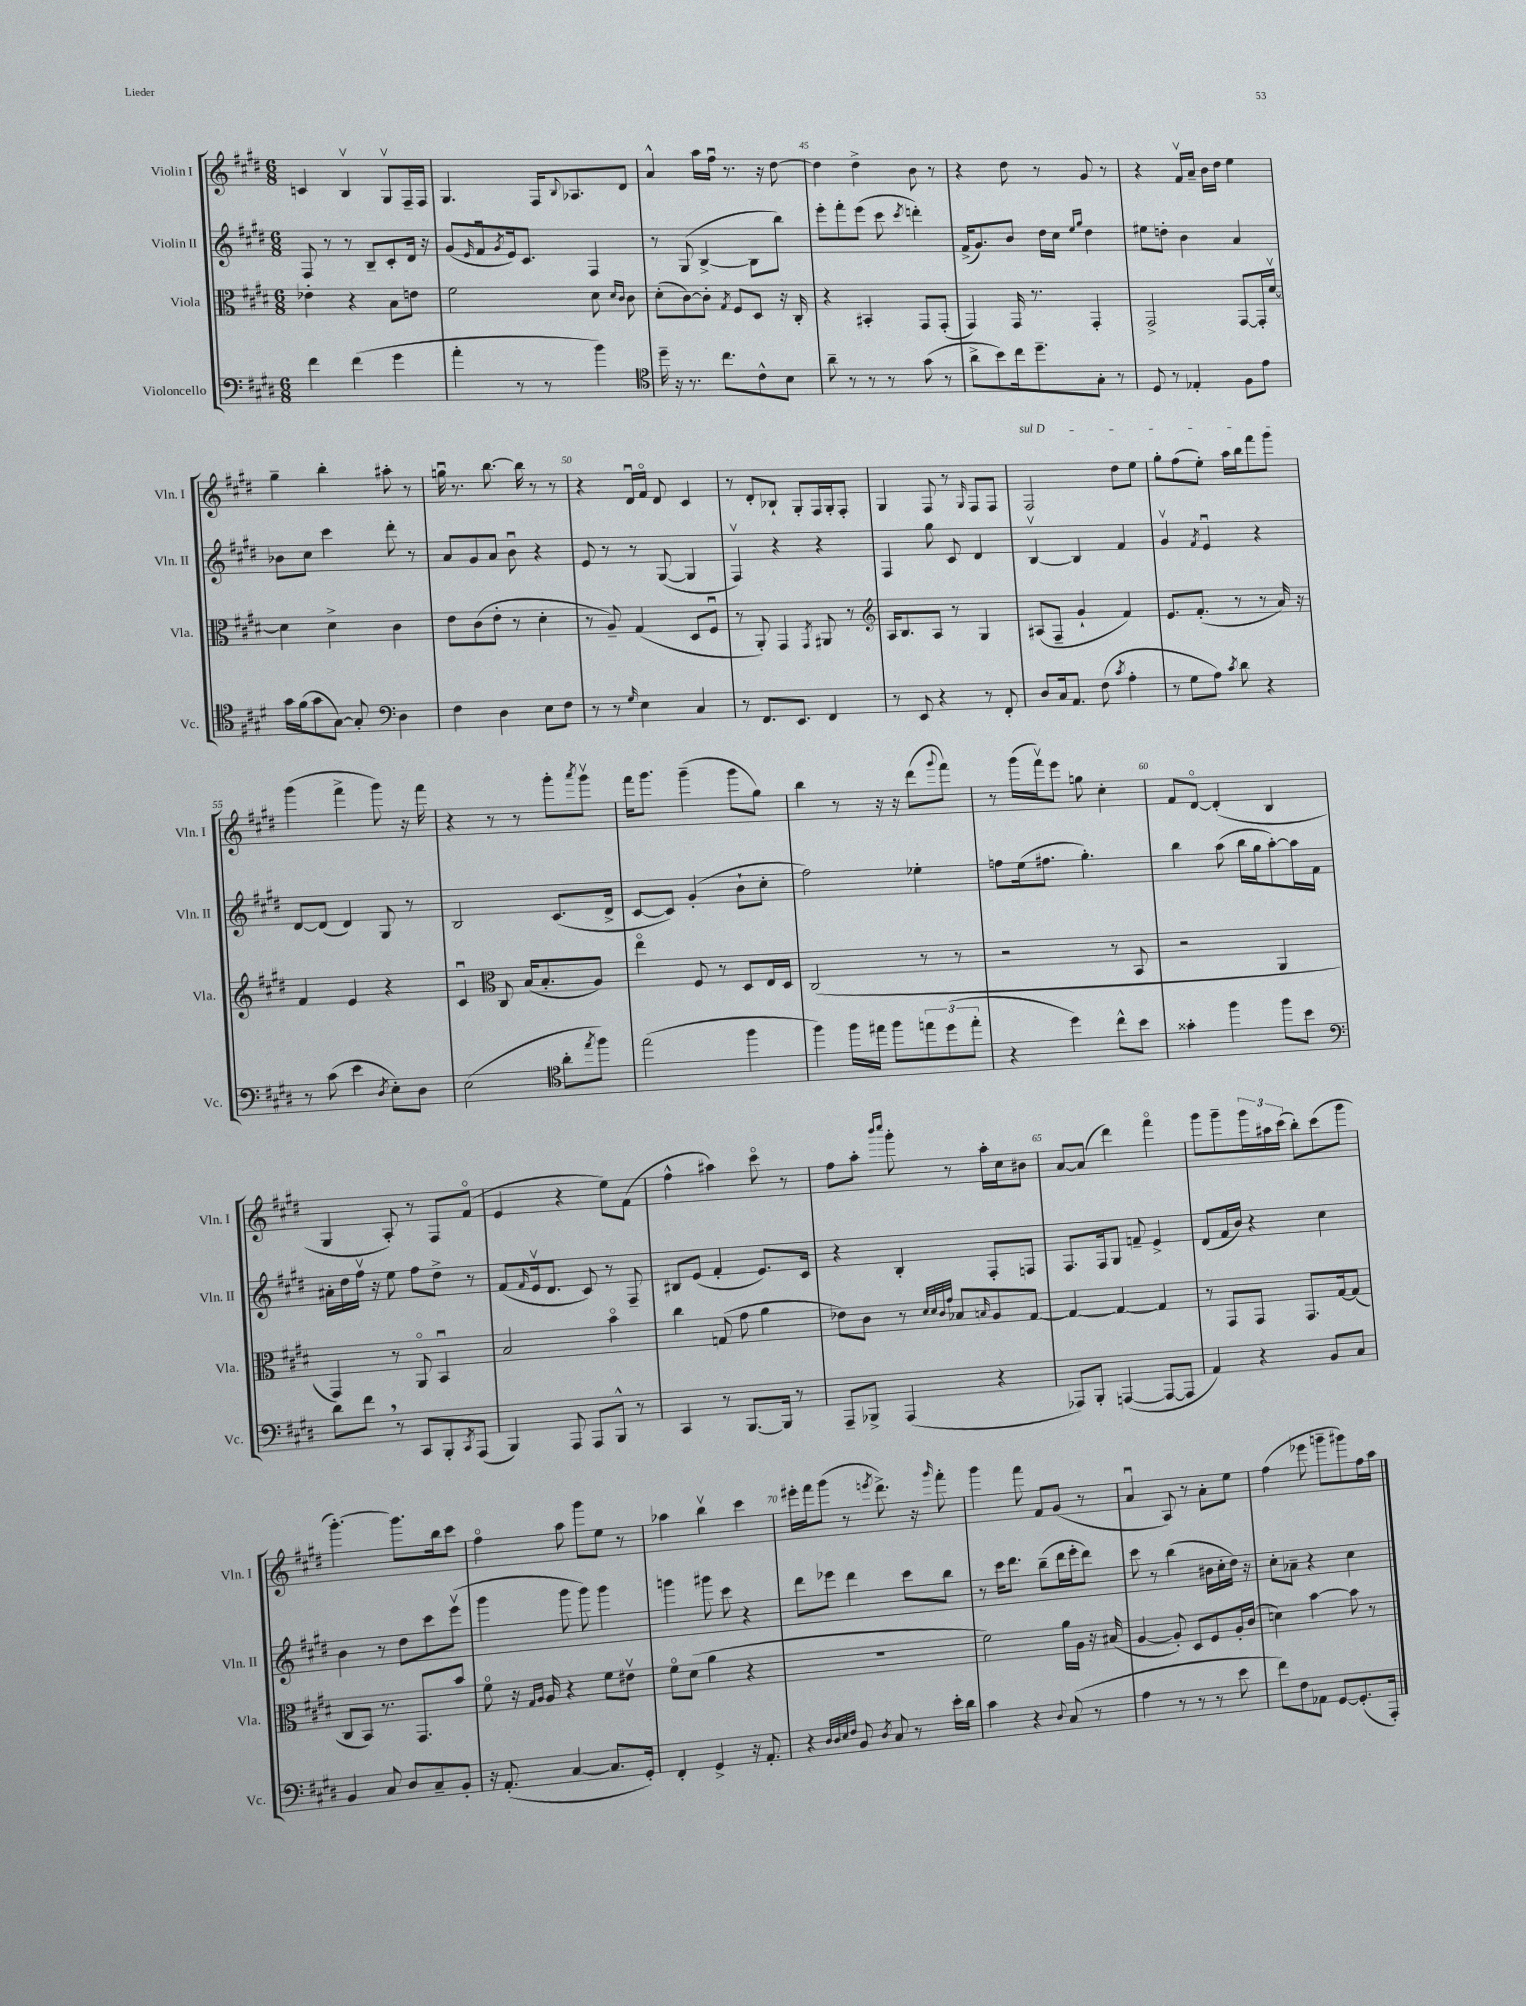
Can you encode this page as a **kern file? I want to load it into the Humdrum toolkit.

**kern	**kern	**kern	**kern
*part4	*part3	*part2	*part1
*staff4	*staff3	*staff2	*staff1
*I"Violoncello	*I"Viola	*I"Violin II	*I"Violin I
*I'Vc.	*I'Vla.	*I'Vln. II	*I'Vln. I
*clefF4	*clefC3	*clefG2	*clefG2
*k[f#c#g#d#]	*k[f#c#g#d#]	*k[f#c#g#d#]	*k[f#c#g#d#]
*M6/8	*M6/8	*M6/8	*M6/8
=42	=42	=42	=42
4f#\	4e-X'\	8F#/	4cn/
.	.	8r	.
(4f#\	4r	8r	4Bv/
.	.	8B~/L	.
4g#\	8B\L	8c#'/	8G#v/L
.	8en\J	16d#/Jk	16F#~/L
.	.	16r	16F#/JJ
=43	=43	=43	=43
4a'\	2f#\	(8g#/L	4.G#/
.	.	16qqe/	.
.	.	8f#u/	.
.	.	8qg#/	.
8r	.	16e/k)	.
.	.	8.c#/J	.
8r	.	.	16F#/KL
.	.	.	8qqB/
.	.	.	8.A-X/
4b\)	8d#\	4F#/	.
.	16qqd#/LL	.	.
.	16qqc#/JJ	.	.
.	8c#\	.	8d#/J
=44	=44	=44	=44
*clefC4	*	*	*
16dd#~\	(8d#'\L	8r	4a^^/
16r	.	.	.
8.r	[8c#\)	(8G#/	.
.	8c#'\J]	[4B^/	16aa\LL
8.cc#\L	.	.	16ff#u\JJ
.	8qG#/	.	.
.	8F#/L	.	8.r
8c#^^\	8D#/J	8B\L]	.
.	.	.	16r
8B\J	16r	8bb\J)	[8dd#\
.	16C#'/	.	.
=45	=45	=45	=45
8a~\	4r	8eee'\L	4dd#\]
8r	.	8fff#'\	.
8r	4BB#X'/	(8eee\J	4dd#^\
8r	.	8ccc#\	.
.	.	8qccc#/	.
(8g#\	8GG#/L	4dddn'\)	8b\
8r	(8GG#'/J	.	8r
=46	=46	=46	=46
8a^\L	4GG#/)	(16f#^/KL	4r
.	.	8.g#/)	.
8b\)	.	.	.
16cc#\k	16GG#/	8b/J	8dd#\
8.dd#~\	8.r	.	.
.	.	16dd#\LL	8r
.	.	16cc#\JJ	.
.	.	16qqee/LL	.
.	.	16qqgg#/JJ	.
8G#'\J	4GG#'/	4dd#\	8g#/
8r	.	.	8r
=47	=47	=47	=47
8D#/	2GG#^/	8ee#X\L	4r
8r	.	8ddn'\J	.
4E-X'/	.	4b\	16f#v/LL
.	.	.	16a~/JJ
.	.	.	16b\LL
.	.	.	16dd#\JJ
8F#\L	[8GG#/L	4a/	4ee\
8e\J	16GG#'/L]	.	.
.	[16d#v/JJ	.	.
!!LO:LB:g=z
=48	=48	=48	=48
16g#\LL	4d#\]	8b-X\L	4gg#~\
(16f#\J	.	.	.
8g#\	.	8cc#\J	.
[8G#\J)	4d#^\	4ccc#\	4bb'\
8G#'/]	.	.	.
*clefF4	*	*	*
4D#\	4c#\	8ddd#'\	8aa#X'\
.	.	8r	8r
=49	=49	=49	=49
4F#\	8e\L	8a/L	16ggnu\
.	.	.	8.r
.	(8c#\	8g#/	.
4D#\	8e'\J	8a/J	[8.bb\
.	8r	8bu\	.
.	.	.	16bb\]
8E\L	4d#'\	4r	8r
8F#\J	.	.	8r
=50	=50	=50	=50
8r	8r	8e/	4r
8r	8A~/)	8r	.
16qqG#/	.	.	.
4E\	(4G#/	8r	16d#u/LL
.	.	.	16f#/JJ
.	.	([8G#/	8d#/
4C#/	8D#/L	4G#/]	4c#/
.	8F#u/J	.	.
=51	=51	=51	=51
8r	8r	4F#v/)	8r
8.FF#/L	8AA'/)	.	8d#'/L
.	4GG#/	4r	8B-X`/J
8.EE/J	.	.	.
.	.	.	8G#'/L
.	8qGG#/	.	.
4FF#/	8AA#X/	4r	16F#/L
.	.	.	16G#'/J
.	8r	.	8F#'/J
=52	=52	=52	=52
*	*clefG2	*	*
8r	16A/KL	4F#/	4G#/
.	8.B/	.	.
8EE/	.	.	.
4r	8A/J	8gg#\	8F#/
.	8r	8c#/	8r
.	.	.	16qqG#/
8r	4G#/	4d#/	8F#/L
8FF#'/	.	.	8F#/J
=53	=53	=53	=53
!	!	!	!LO:TX:a:i:t=sul D
8D#/L	(8A#X/L	[4Bv/	2F#/
16C#/k	8F#~/J	.	.
8.AA/J	.	.	.
.	4g#`/	4B/]	.
(8F#\	.	.	.
8qc#/	.	.	.
4A'\	4f#/)	4f#/	8dd#\L
.	.	.	8ee\J
=54	=54	=54	=54
8r	8.e/L	4g#v/	8gg#'\L
8G#\L	.	.	(8ff#\
.	(8.f#'/J	.	.
.	.	8qf#/	.
8A\J)	.	4eu/	8ee'\J)
8qc#/	.	.	.
8d#\	8r	.	16aa\LL
.	.	.	16bb\J
4r	8r	4r	8fff#\
.	16a/)	.	8ggg#\J
.	16r	.	.
!!LO:LB:g=z
=55	=55	=55	=55
8r	4f#/	[8d#/L	(4ggg#\
(8c#\	.	(8d#/J]	.
4e\	4e/	4d#/)	4fff#^\
8qD#/	.	.	.
8E'\L)	4r	8G#/	8ggg#\)
8D#\J	.	8r	16r
.	.	.	16fff#\
=56	=56	=56	=56
(2E\	4c#u/	2B/	4r
*	*clefC3	*	*
.	8C#/	.	8r
.	(16B/KL	.	8r
.	8.B'/	.	.
*clefC4	*	*	*
8a'\L	.	(8.c#/L	8ggg#'\L
8qee/	.	.	8qaaa/
8ff#\J)	8A/J)	.	8ggg#v\J
.	.	16d#^/Jk	.
=57	=57	=57	=57
(2ee\	4ee\	[8c#/L	16fff#\KL
.	.	.	8.ggg#\J
.	.	8c#/J])	.
.	8F#/	(4g#'/	(4ggg#~\
.	8r	.	.
4ff#\	8D#/L	8b`\L	8ggg#\L
.	16E/L	8cc#'\J	8gg#\J)
.	16D#/JJ	.	.
=58	=58	=58	=58
4ff#\)	(2C#/	2ff#\)	4bb\
16ff#\LL	.	.	8r
16ee#X\JJ	.	.	.
8ff#\L	.	.	16r
.	.	.	16r
12een\	8r	4ee-X'\	(8ddd#\L
(12dd#\	.	.	.
.	.	.	8qqggg#/
.	8r	.	8fff#\J)
12ee'\J	.	.	.
=59	=59	=59	=59
4r	2r	8ffn\L	8r
.	.	(16ee\k	(16ggg#\LL
.	.	8.ff#X\J	16fff#v\J)
4dd#\)	.	.	8eee\J
.	.	4.gg#'\)	8ggn\
8cc#^^\L	8r	.	4cc#'\
8b\J	8BB/	.	.
=60	=60	=60	=60
4g##X'\	2r	4bb\	8f#/L
.	.	.	[8d#/J
4ff#\	.	(8aa\	(4d#'/]
.	.	16bb\LL	.
.	.	16gg#\J	.
8ff#\L	4AA/	[8aa'\)	4B/
8b\J	.	16aa\L]	.
.	.	16f#\JJ	.
!!LO:LB:g=z
=61	=61	=61	=61
*clefF4	*	*	*
8d#\L	4GG#/)	16a#X'\LL	4G#/
.	.	16dd#\	.
8f#,\J	.	16ff#v\JJ	.
.	.	16r	.
8r	8r	8ee\	8A'/)
8CC#/L	8AA/	8ff#\L	8r
8BBB'/	4BBu/	8dd#^\J	8F#/L
8qCC#/	.	.	.
(8AAA/J	.	8r	(8f#/J
=62	=62	=62	=62
4BBB/)	2B/	(8f#/L	4e/
.	.	16qqf#/	.
.	.	16ev/k	.
.	.	8.d#/J	.
8AAA/	.	.	4r
8AAA/L	.	8c#/)	.
8BBB^^/J	4b\	8r	8ee\L)
8r	.	8F#~/	(8f#\J
=63	=63	=63	=63
4CC#/	4cc#\	8B#X/L	4ff#^^\
.	.	(8e/J	.
8r	(8Gn/	4f#'/	4aa#X\)
[8.BBB/L	8g#\	.	.
.	4a\	8.e/L)	8ccc#\
16BBB/Jk]	.	.	.
8r	.	.	8r
.	.	16c#/Jk	.
=64	=64	=64	=64
8AAA~/L	8e-X\L)	4r	8ff#\L
8BBB-X^/J	8c#\J	.	8aa'\J
.	.	.	16qqbbb/LL
.	.	.	16qqcccc#/JJ
(4AAA/	8r	4B'/	8ggg#'\
.	32qqd#/LLL	.	.
.	32qqd#/	.	.
.	32qqc#/	.	.
.	32qqg#/JJJ	.	.
.	8B-X/L	.	8r
.	16qqBn/	.	.
4r	8A/	8F#'/L	16aa'\LL
.	.	.	16cc#\J
.	[8G#/J	8Fn/J	8b#X\J
=65	=65	=65	=65
8AAA-X/L)	4G#/_	8.F#/L	[8a/L
8BBB'/J	.	.	(8a/J]
.	.	16F#/k	.
([4AAAn/	4G#/_	8G#/J	4ddd#\)
.	.	8fn~/	.
8AAA/L_	4G#/]	4e^/	4fff#\
8AAA/J]	.	.	.
=66	=66	=66	=66
4AA/)	8r	(8d#/L	8ggg#\L
.	8GG#/L	16f#/L	8ggg#~\
.	.	16b/JJ)	.
4r	8GG#/J	4r	24ggg#\L
.	.	.	24aa#X\
.	.	.	(24ccc#\JJ
.	8.GG#/L	.	8bb'\L)
8BB/L	.	4cc#\	(8ccc#\
.	[16G#/k	.	.
8C#/J	(8G#/J]	.	8ggg#\J
!!LO:LB:g=z
=67	=67	=67	=67
4BB/	8C#/L	4b\	[4.ggg#'\)
.	8BB/J)	.	.
8C#/	8.r	8r	.
8D#/L	.	8dd#\L	8.ggg#\L]
.	8.GG#/L	.	.
8C#~/	.	8ccc#\	.
.	.	.	16bb\k
8BB'/J	8b/J	(8eeev\J	8ccc#\J
=68	=68	=68	=68
16r	8f#\	4ggg#\	4ff#\
(8.AA'/	.	.	.
.	16r	.	.
.	16qqG#/LL	.	.
.	16qqA/JJ	.	.
.	16A/	.	.
[4C#/	4r	8ggg#\	8aa\
.	.	8ggg#\)	8ggg#\L
8.C#/L]	8f#\L	4ggg#\	8ee\J
.	8e#Xv\J	.	8r
16GG#'/Jk)	.	.	.
=69	=69	=69	=69
4FF#'/	8f#\L	4gggn\	4aa-X\
.	(8d#\J	.	.
4GG#^/	4a\	8ggg#X\	4bbv\
.	.	8ccc#\	.
16r	4r	4r	4ccc#\
8.AA'/	.	.	.
=70	=70	=70	=70
4r	2.r	8ddd#\L	16eee#X'\LL
.	.	.	16fff#\J
.	.	8eee-X\J	(8ggg#\J
32qqD#/LLL	.	.	.
32qqD#/	.	.	.
32qqE/	.	.	.
32qqF#/JJJ	.	.	.
8BB/	.	4ddd#\	8r
8qD#/	.	.	8qeeen/
8C#/	.	.	8.ddd#^\)
8r	.	8ccc#\L	.
.	.	.	16r
.	.	.	16qqggg#/
16e'\LL	.	8bb\J	8fff#'\
16d#\JJ	.	.	.
=71	=71	=71	=71
4c#\	2f#\)	8r	4ggg#\
.	.	16ccc#\KL	.
.	.	8.ddd#\J	.
4r	.	.	8fff#\
.	.	(8bb~\L	8f#/L
8qqD#/	.	.	.
(8C#/	16a\LL	16ddd#\L	(8g#/J
.	16A\JJ	16eee'\J	.
8r	16r	8ddd#\J)	8r
.	(16B#X/	.	.
=72	=72	=72	=72
4A\	[4A/	8ccc#\	4au/
.	.	8r	.
8r	8A'/])	(4bb\	8A/)
8r	8D#/L	.	8r
8r	8F#/	16b#X\LL	8a'\L
.	.	16cc#'\	.
8e\	16A'/L	16dd#\JJ)	8ee\J
.	(16c#/JJ	16r	.
=73	=73	=73	=73
8f#\L)	4dn\)	8cc#'\L	(4ff#\
8F#\	.	8a-X~\J	.
8AA-X\J	[4b\	4r	8eee-X\
[8GG#/L	.	.	8gggn~\L
(8.GG#'/]	8b\]	4cc#\	8ggg#X\)
.	8r	.	16ff#\L
16AAA'/Jk)	.	.	16aa\JJ
==	==	==	==
*-	*-	*-	*-
